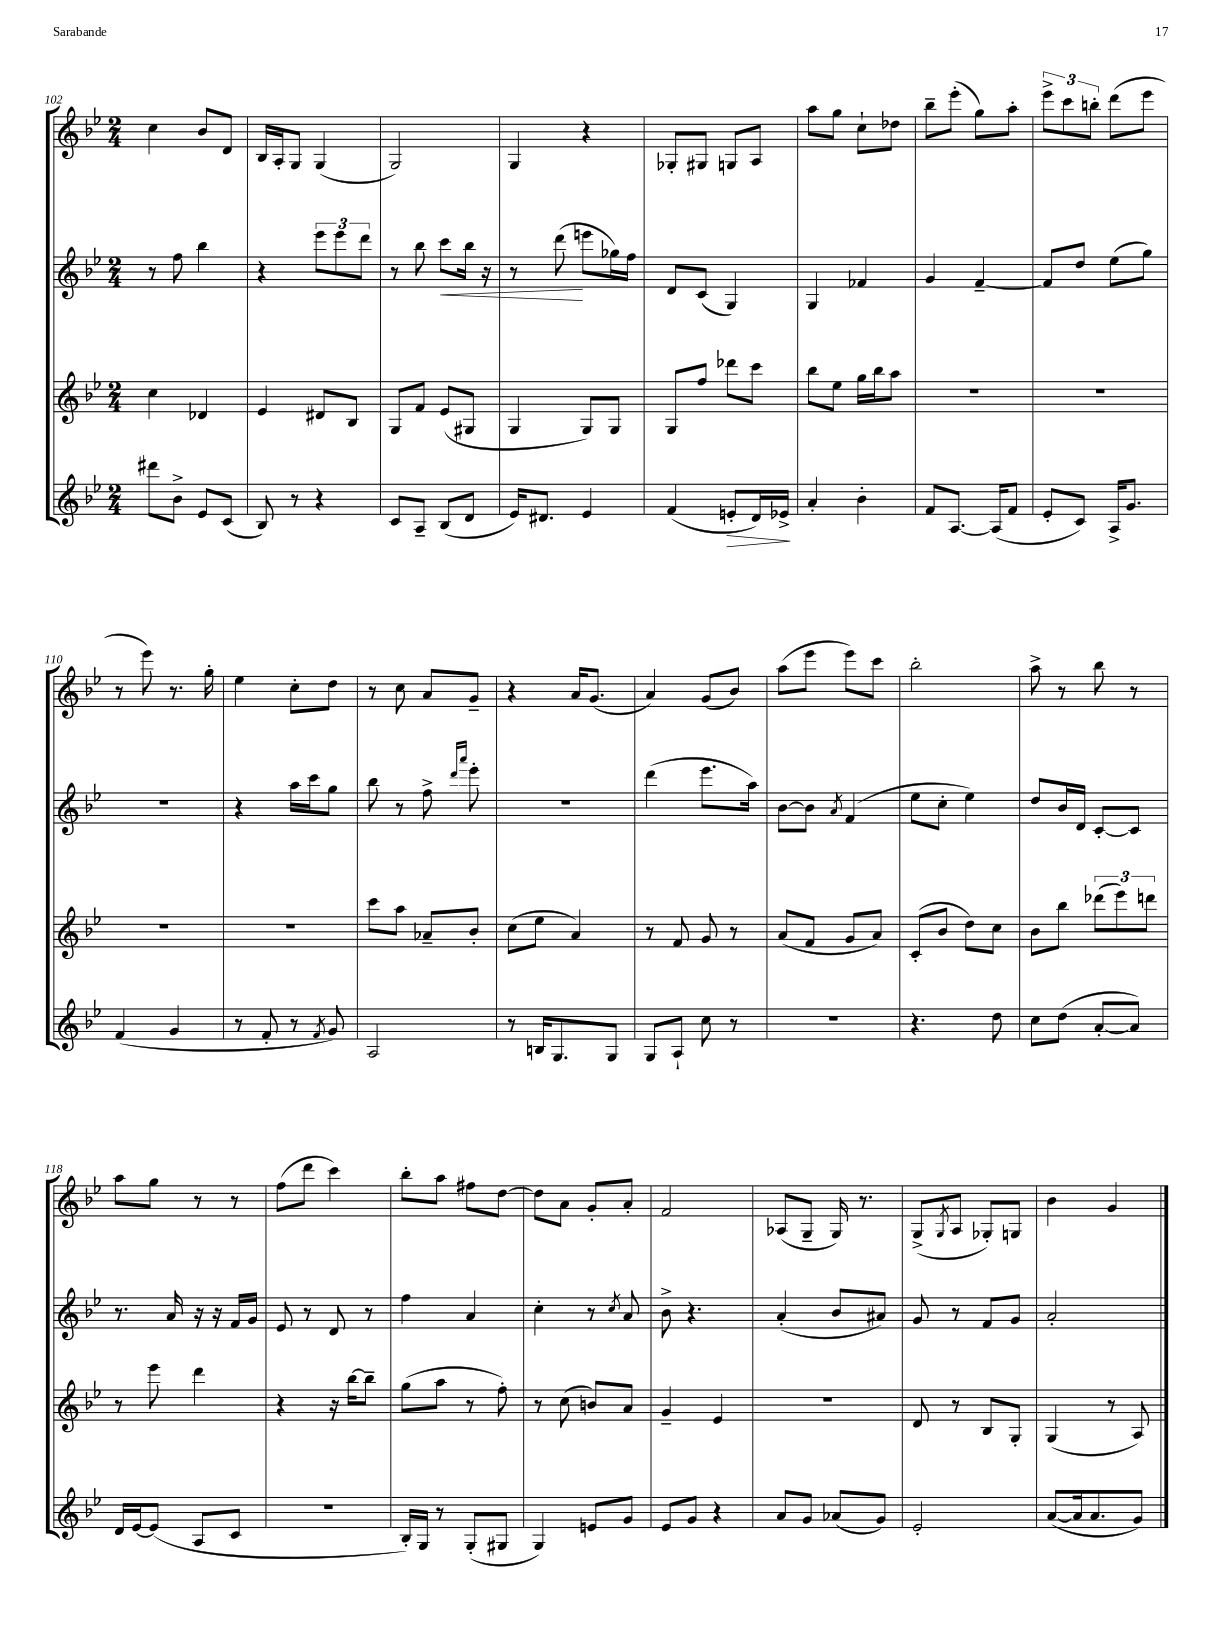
<<
\new StaffGroup <<
\new Staff = "s0" {
    \clef treble \key bes \major \numericTimeSignature \time 2/4
    c''4 bes'8 d'8 |
    bes16 a16-. g8 g4( |
    g2) |
    g4 r4 |
    ges8-. gis8 g8 a8 |
    a''8 g''8 c''8-! des''8 |
    bes''8-- ees'''8-.( g''8) a''8-. |
    \tuplet 3/2 { ees'''8-> c'''8 b''8-. } d'''8( ees'''8 |
    r8 ees'''8) r8. g''16-. |
    ees''4 c''8-. d''8 |
    r8 c''8 a'8 g'8-- |
    r4 a'16 g'8.( |
    a'4) g'8( bes'8) |
    a''8( ees'''8 ees'''8) c'''8 |
    bes''2-. |
    a''8-> r8 bes''8 r8 |
    a''8 g''8 r8 r8 |
    f''8( d'''8 c'''4) |
    bes''8-. a''8 fis''8 d''8~ |
    d''8 a'8 g'8-. a'8-. |
    f'2 |
    aes8( g8-- g16) r8. |
    g8->( \acciaccatura { g8 } a8 ges8-.) g8 |
    bes'4 g'4 \bar "|." |
}
\new Staff = "s1" {
    \clef treble \key bes \major \numericTimeSignature \time 2/4
    r8 f''8 bes''4 |
    r4 \tuplet 3/2 { ees'''8 ees'''8 d'''8 } |
    r8 bes''8 c'''8\< bes''16 r16 |
    r8 d'''8\!( e'''8 ges''16) f''16 |
    d'8 c'8( g4) |
    g4 fes'4 |
    g'4 f'4~-- |
    f'8 d''8 ees''8( g''8) |
    R2 |
    r4 a''16 c'''16 g''8 |
    bes''8 r8 f''8-> \grace { d'''16 a'''16 } ees'''8-. |
    R2 |
    d'''4( ees'''8. a''16) |
    bes'8~ bes'8 \acciaccatura { a'8 } f'4( |
    ees''8 c''8-. ees''4) |
    d''8 bes'16 d'16 c'8~-. c'8 |
    r8. a'16 r16 r16 f'16 g'16 |
    ees'8 r8 d'8 r8 |
    f''4 a'4 |
    c''4-. r8 \acciaccatura { c''8 } a'8 |
    bes'8-> r4. |
    a'4-.( bes'8 ais'8) |
    g'8 r8 f'8 g'8 |
    a'2-. \bar "|." |
}
\new Staff = "s2" {
    \clef treble \key bes \major \numericTimeSignature \time 2/4
    c''4 des'4 |
    ees'4 dis'8 bes8 |
    g8 f'8 ees'8( gis8 |
    g4 g8) g8 |
    g8 f''8 des'''8 c'''8 |
    bes''8 ees''8 g''16 bes''16 a''8 |
    R2 |
    R2 |
    R2 |
    R2 |
    c'''8 a''8 aes'8-- bes'8-. |
    c''8( ees''8 a'4) |
    r8 f'8 g'8 r8 |
    a'8( f'8 g'8 a'8) |
    c'8-.( bes'8 d''8) c''8 |
    bes'8 bes''8 \tuplet 3/2 { des'''8( ees'''8) d'''8 } |
    r8 ees'''8 d'''4 |
    r4 r16 bes''16~ bes''8-- |
    g''8( a''8 r8 f''8-.) |
    r8 c''8( b'8) a'8 |
    g'4-- ees'4 |
    R2 |
    d'8 r8 bes8 g8-. |
    g4( r8 a8) \bar "|." |
}
\new Staff = "s3" {
    \clef treble \key bes \major \numericTimeSignature \time 2/4
    dis'''8 bes'8-> ees'8 c'8( |
    bes8) r8 r4 |
    c'8 a8-- bes8( d'8 |
    ees'16) dis'8. ees'4 |
    f'4( e'8-.\> d'16) ees'16->\! |
    a'4-. bes'4-. |
    f'8 a8.~ a16( f'8 |
    ees'8-. c'8) a16-> g'8. |
    f'4( g'4 |
    r8 f'8-. r8 \acciaccatura { f'8 } g'8) |
    a2 |
    r8 b16 g8. g8 |
    g8 a8-! c''8 r8 |
    R2 |
    r4. d''8 |
    c''8 d''8( a'8~-. a'8) |
    d'16 ees'16~ ees'8( a8 c'8 |
    R2 |
    bes16-.) g16 r8 g8-.( gis8 |
    g4) e'8 g'8 |
    ees'8 g'8 r4 |
    a'8 g'8 aes'8( g'8) |
    ees'2-. |
    a'8~( a'16 a'8. g'8) \bar "|." |
}
>>
>>
\layout { \context { \Score currentBarNumber = #102 } }
